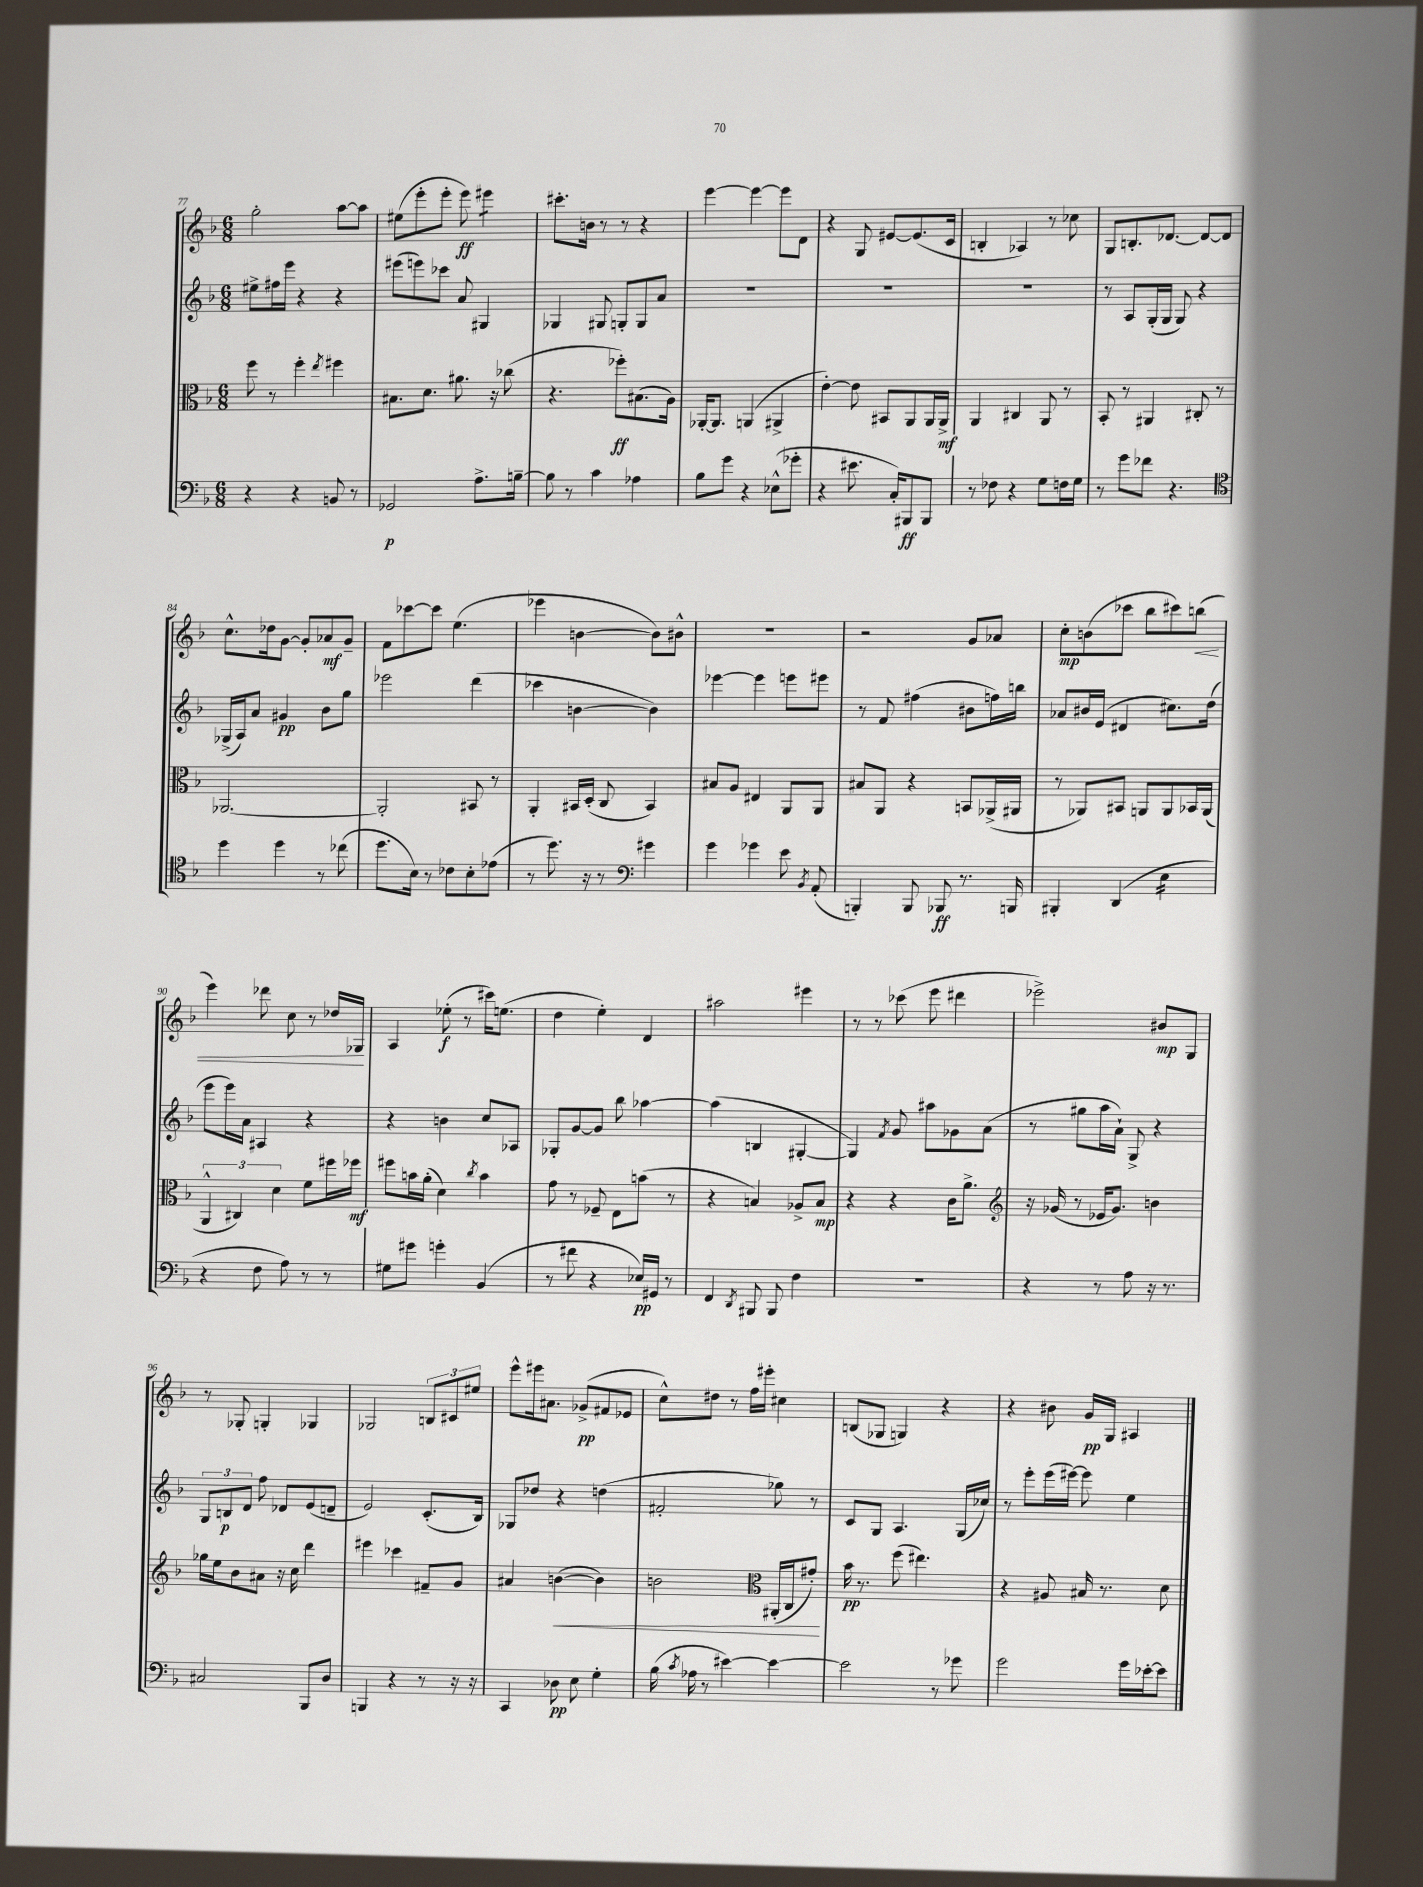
<<
\new StaffGroup <<
\new Staff = "s0" {
    \clef treble \key f \major \numericTimeSignature \time 6/8
    \autoBeamOff g''2-. a''8[~ a''8] |
    eis''8[( e'''8-. e'''8]-. e'''8\ff) eis'''4:8 |
    cis'''8.[-. b'16] r8 r8 r4 |
    e'''4~ e'''4~ e'''8[ d'8] |
    r4 g8 eis'8[~ eis'8.( c'16] |
    b4-. aes4) r8 ces''8 |
    g8[ b8.-. des'8.]~ des'8[~ des'8] |
    c''8.[-^ des''16 g'8]~ g'8[-. aes'8\mf g'8]-- |
    f'8[ ces'''8~ ces'''8] e''4.( |
    ees'''4 b'4~ b'8[) bis'8]-^ |
    R2. |
    r2 g'8[ aes'8] |
    c''8[-.\mp b'8( ces'''8] bes''8[ cis'''8) b''8]\<( |
    e'''4) des'''8 c''8 r8 des''16[ ges16]\! |
    a4 ees''8-.\f( r8 cis'''16[) e''8.]( |
    d''4 e''4-.) d'4 |
    ais''2 eis'''4 |
    r8 r8 ces'''8( e'''8 dis'''4 |
    ees'''2->) bis'8[\mp g8] |
    r8 ges8-. g4-. ges4 |
    ges2 \tuplet 3/2 { b8[ cis'8 eis''8] } |
    e'''8[-^ eis'''16 ais'8.] ges'8[->\pp( fis'8 ees'8] |
    c''8[-^) dis''8] r8 f''16[ eis'''16]-. cis''4 |
    b8[( ges8] g4) r4 |
    r4 bis'8 g'16[\pp g16] ais4 \bar "|." |
}
\new Staff = "s1" {
    \clef treble \key f \major \numericTimeSignature \time 6/8
    \autoBeamOff eis''8[-> fis''16 e'''16] r4 r4 |
    eis'''8[( e'''8) ces'''8] a'8 gis4 |
    ges4 gis8 g8[-. g8 a'8] |
    R2. |
    R2. |
    R2. |
    r8 a8[ g16-.( g16] g8) r4 |
    ges16[->( a16) a'8] gis'4\pp bes'8[ g''8] |
    ees'''2 d'''4( |
    ces'''4 b'4~ b'4) |
    ees'''4~ ees'''4 e'''8[ eis'''8] |
    r8 f'8 fis''4( bis'8[ f''16) b''16] |
    aes'8[ bis'16 e'16]( dis'4 cis''8.[) d''16]( |
    e'''8[ e'''16) a'16] ais4 r4 |
    r4 b'4 c''8[ aes8] |
    ges8[-. g'8~ g'8] bes''8 aes''4~ |
    aes''4( b4 gis4~-. |
    gis4) \acciaccatura { f'8 } g'8 ais''8[ ges'8 a'8]( |
    r8 gis''8[ a''16 a'16]-!) g8-> r4 |
    \tuplet 3/2 { g8[ b8\p d'8] } f''8 des'8[ e'8( d'8]-- |
    e'2) c'8.[-.( bes16]) |
    ges8[ des''8] r4 d''4( |
    fis'2-. ges''8) r8 |
    c'8[ g8] a4. g16[( ces''16]) |
    r8 e'''8[-. e'''16( eis'''16]~) eis'''8 e''4 \bar "|." |
}
\new Staff = "s2" {
    \clef alto \key f \major \numericTimeSignature \time 6/8
    \autoBeamOff f''8 r8 f''4-. \acciaccatura { e''8 } fis''4 |
    bis8.[ d'8.] ais'8. r16 ces''8( |
    r4. fes''8[-.\ff) bis8.( a16]) |
    aes,16[~-. aes,8.] a,4( ais,4-> |
    e'4~-.) e'8 bis,8[ a,8 a,16 a,16]->\mf |
    a,4 cis4 a,8 r8 |
    bes,8-. r8 ais,4 cis8-. r8 |
    aes,2.~ |
    aes,2-. bis,8 r8 |
    a,4-. bis,16[ d16]-.( c8 bis,4) |
    bis8[ a8] eis4 a,8[ a,8] |
    bis8[ a,8] r4 b,8[ aes,16->( ais,16] |
    r8 aes,8[) bis,8] a,8[ a,8 bes,16 a,16]( |
    \tuplet 3/2 { a,4-^ cis4) d'4 } f'8[ fis''16 fes''16]\mf |
    fis''8[ b'16 a'16]-.( d'4) \acciaccatura { c''8 } b'4 |
    g'8 r8 fes8-- e8[ b'8]( r8 |
    r4 b4) aes8[-> b8]\mp |
    r4 r4 c'16[ a'8.]-> |
    \clef treble r16 ges'16( r8 ees'16[ ges'8.]) b'4 |
    ges''16[ e''16 bes'8 ais'8] r16 c''16 d'''4 |
    eis'''4 ces'''4 fis'8[-- g'8] |
    ais'4 b'4~\<( b'4) |
    b'2 \clef alto ais,16[-.( c16 gis'8]-.\!) |
    bes'16\pp r8. f''8( eis''4.) |
    r4 ais8 bis16 r8. d'8 \bar "|." |
}
\new Staff = "s3" {
    \clef bass \key f \major \numericTimeSignature \time 6/8
    \autoBeamOff r4 r4 b,8 r8 |
    ges,2\p a8.[-> b16]~-- |
    b8 r8 c'4 aes4 |
    bes8[ g'8] r4 ees8[-^( ges'8]-. |
    r4 eis'8. c16[-.) bis,,8\ff bis,,8] |
    r8 fes8 r4 g8[ f16 g16] |
    r8 g'8[ fes'8] r4. |
    \clef tenor d''4 d''4 r8 ces''8( |
    d''8.[ bes16]) r8 ces'8[ bes8-. ees'8]( |
    r8 d''8.) r16 r8 \clef bass gis'4 |
    g'4 ges'4 e'8 \acciaccatura { bes,8 } a,8-.( |
    b,,4-.) b,,8 bes,,8\ff r8. b,,16 |
    bis,,4-. d,4( e4:16 |
    r4 f8 a8) r8 r8 |
    gis8[ gis'8] g'4-. bes,4( |
    r8 fis'8 r4 ees16[\pp) gis,16] r8 |
    f,4 \acciaccatura { d,8 } bis,,8 bis,,8 f4 |
    R2. |
    r4 r8 a8 r16 r8. |
    cis2 bes,,8[ d8] |
    b,,4 r4 r8 r16 r16 |
    c,4 des8\pp e8 g4-. |
    bes16( \acciaccatura { c'8 } aes16 r8 eis'4~) eis'4~ |
    eis'2 r8 ges'8 |
    g'2 g'16[ ees'16~-. ees'8] \bar "|." |
}
>>
>>
\layout { \context { \Score currentBarNumber = #77 } }
